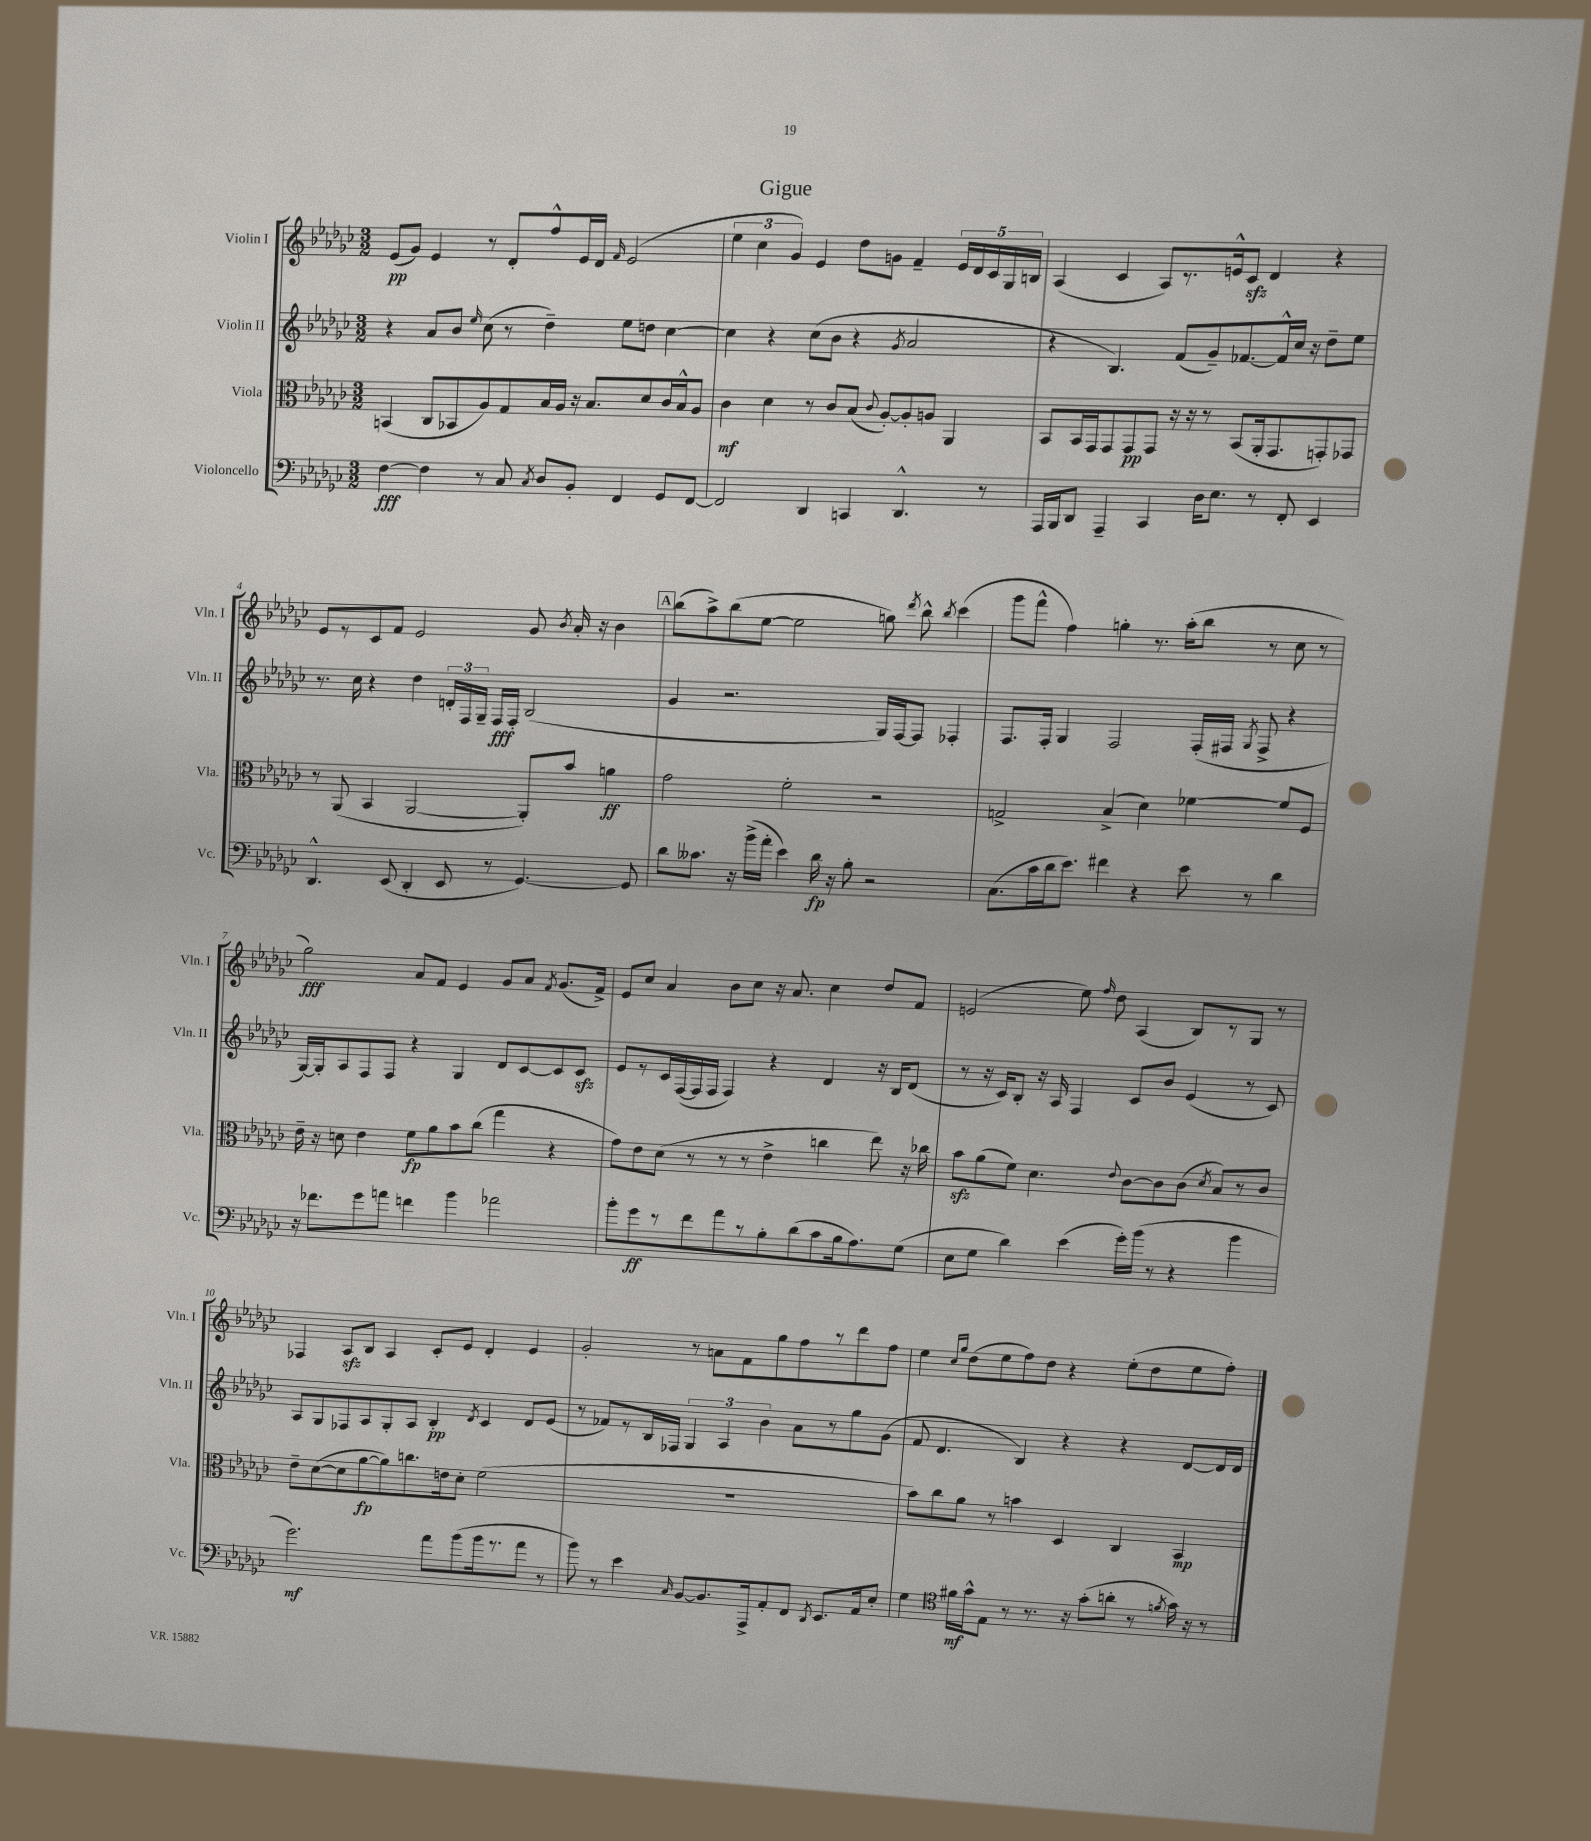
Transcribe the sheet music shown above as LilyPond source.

\header { title = "Gigue" }
<<
\new StaffGroup <<
\new Staff = "s0" \with { instrumentName = "Violin I" shortInstrumentName = "Vln. I" } {
    \clef treble \key ges \major \numericTimeSignature \time 3/2
    \autoBeamOff ees'8[\pp( ges'8]) ees'4 r8 des'8[-. f''8-^ ees'16 des'16] \grace { f'16 } ees'2( |
    \tuplet 3/2 { ees''4 ces''4 ges'4) } ees'4 des''8[ g'8] f'4-- \tuplet 5/4 { ees'16[ des'16 ces'16 ges16 b16] } |
    aes4( ces'4 aes8[) r8. e'16-^ ces'8]\sfz des'4 r4 |
    ees'8[ r8 ces'8 f'8] ees'2 ges'8 \acciaccatura { bes'8 } aes'16-. r16 bes'4 |
    \mark \markup { \box "A" } bes''8[( aes''8->) bes''8( ees''8]~ ees''2 g''8) \acciaccatura { des'''8 } bes''8-^ \acciaccatura { bes''8 } ces'''4( |
    ges'''8[ f'''8]-^ f''4) g''4-. r8. aes''16[-.( bes''8] r8 ces''8 r8 |
    ges''2\fff) aes'8[ f'8] ees'4 ges'8[ aes'8] \acciaccatura { f'8 } ges'8.[( f'16]->) |
    ees'8[ ces''8] aes'4 bes'8[ ces''8] r16 aes'8. ces''4 des''8[ f'8] |
    e'2( ees''8) \grace { f''16 } des''8 aes4( bes8[) r8 ges8] r8 |
    fes4 aes8[\sfz bes8] aes4 ces'8[-. ees'8] des'4-. ees'4 |
    ges'2-. r8 a'8[ f'8 ges''8 f''8 r8 des'''8 f''8] |
    ees''4 \grace { ces''16[ ges''16] } des''8[( ees''8 f''8) des''8] r4 ees''8[-.( des''8 ees''8 f''8]-.) \bar "|." |
}
\new Staff = "s1" \with { instrumentName = "Violin II" shortInstrumentName = "Vln. II" } {
    \clef treble \key ges \major \numericTimeSignature \time 3/2
    \autoBeamOff r4 aes'8[ bes'8] \grace { ees''16 } ces''8( r8 des''4--) ees''8[ d''8] ces''4~ |
    ces''4 r4 ces''8[( bes'8] r4 \acciaccatura { ges'8 } aes'2 |
    r4 bes4.) f'8[( ges'8--) fes'8.~ fes'16-^ ces''16] r16 des''8[-- ees''8] |
    r8. ces''16 r4 des''4 \tuplet 3/2 { d'16[-. f16 ges16]-- } f16[\fff f16]-. bes2( |
    \mark \markup { \box "A" } ges'4 r2. ges16[) f16~ f8] fes4-. |
    f8.[ f16]-. ges4 f2 f16[-.( fis16] \acciaccatura { ges8 } fis8-> r4 |
    ges16[~) ges16-. aes8 f8 f8] r4 ges4 des'8[ ces'8~ ces'8 ces'8]\sfz |
    ees'8[ r8 ces'16 f16~( f16 f16] f4) r4 des'4 r16 bes16[ des'8]( |
    r8 r16 ces'16[) bes8]-. r16 aes16 f4 ces'8[ bes'8] ees'4( r8 ces'8) |
    aes8[ ges8 fes8 aes8 ges8-. aes8] bes4-.\pp \acciaccatura { des'8 } ces'4 des'8[ ees'8]( |
    r8 fes'8[) r8 bes16 fes16] \tuplet 3/2 { ges4 aes4 bes'4 } aes'8[ r8 ges''8 ges'8]( |
    f'8 des'4. bes4) r4 r4 des'8[~ des'16 des'16] \bar "|." |
}
\new Staff = "s2" \with { instrumentName = "Viola" shortInstrumentName = "Vla." } {
    \clef alto \key ges \major \numericTimeSignature \time 3/2
    \autoBeamOff b,4( ces8[ bes,8 aes8) ges8 bes16 aes16] r16 bes8.[ des'8 ces'16 bes16-^ aes8] |
    ces'4\mf des'4 r8 ces'8[ bes8]( \appoggiatura { ces'8 } aes8[~-.) aes8-. a8] aes,4 |
    bes,8[ bes,16 ges,16 ges,8 ges,8\pp ges,8] r16 r16 r8 bes,8[( aes,16-. ges,8. g,8-.) ges,8] |
    r8 aes,8( bes,4 aes,2~ aes,8[-.) bes'8] a'4\ff |
    \mark \markup { \box "A" } ges'2 f'2-. r2 |
    g2-> bes4->( des'4) fes'4~ fes'8[ f8] |
    ees'16-- r16 d'8 ees'4 f'8[\fp aes'8 bes'8 ces''8]( ges''4 r4 |
    ges'8[) ees'8 des'8]( r8 r8 r8 ees'4-> c''4 ees''8) r16 ces''16 |
    bes'8[\sfz aes'8( f'8]) des'4. \appoggiatura { ees'8 } ces'8[~ ces'8 ces'8]( \acciaccatura { des'8 } bes8[) r8 ces'8] |
    ees'8[-- des'8~( des'8 aes'8~\fp aes'8) c''8. e'16 des'8]-. f'2( |
    R1. |
    bes'8[) ces''8 aes'8] r8 b'4 des4 ces4 bes,4\mp \bar "|." |
}
\new Staff = "s3" \with { instrumentName = "Violoncello" shortInstrumentName = "Vc." } {
    \clef bass \key ges \major \numericTimeSignature \time 3/2
    \autoBeamOff f4~\fff f4 r8 ces8 \acciaccatura { ces8 } des8[ bes,8]-. f,4 ges,8[ f,8]~ |
    f,2 des,4 c,4 des,4.-^ r8 |
    aes,,16[ bes,,16 des,8] aes,,4-- ces,4 des16[ ees8.] r8 f,8-. ees,4 |
    des,4.-^ ees,8( des,4-. ees,8 r8 ges,4.~) ges,8 |
    \mark \markup { \box "A" } des'8[ ceses'8.] r16 bes'16[->( aes'16]-. ees'4) des'16\fp r16 bes8-. r2 |
    ces8.[( ces'16 des'16 ees'8.]) fis'4 r4 ees'8 r8 des'4 |
    r16 fes'8.[ ges'8 a'8] f'4 bes'4 aes'2 |
    bes'8[-. ges'8\ff r8 f'8 aes'8 r8 bes8-. des'8( ces'8 bes16 aes8.) ges8]( |
    ees8[ ges8] des'4) ees'4( ges'16[-.) bes'16]( r8 r4 bes'4 |
    ges'2.\mf) aes'8[ bes'8( bes'16 r8. aes'8] r8 |
    bes'8) r8 ees'4 \grace { ces16 } bes,8[~ bes,8. aes,,16-> aes,8-. f,8] \acciaccatura { des,8 } ees,8.[ aes,16 ees8]-. |
    ges4 \clef tenor fis'16[\mf ges'16-^ ees8] r8 r8. r16 ges'8[-.( a'8]-. r8 \acciaccatura { f'8 } ges'16) r16 r8 \bar "|." |
}
>>
>>
